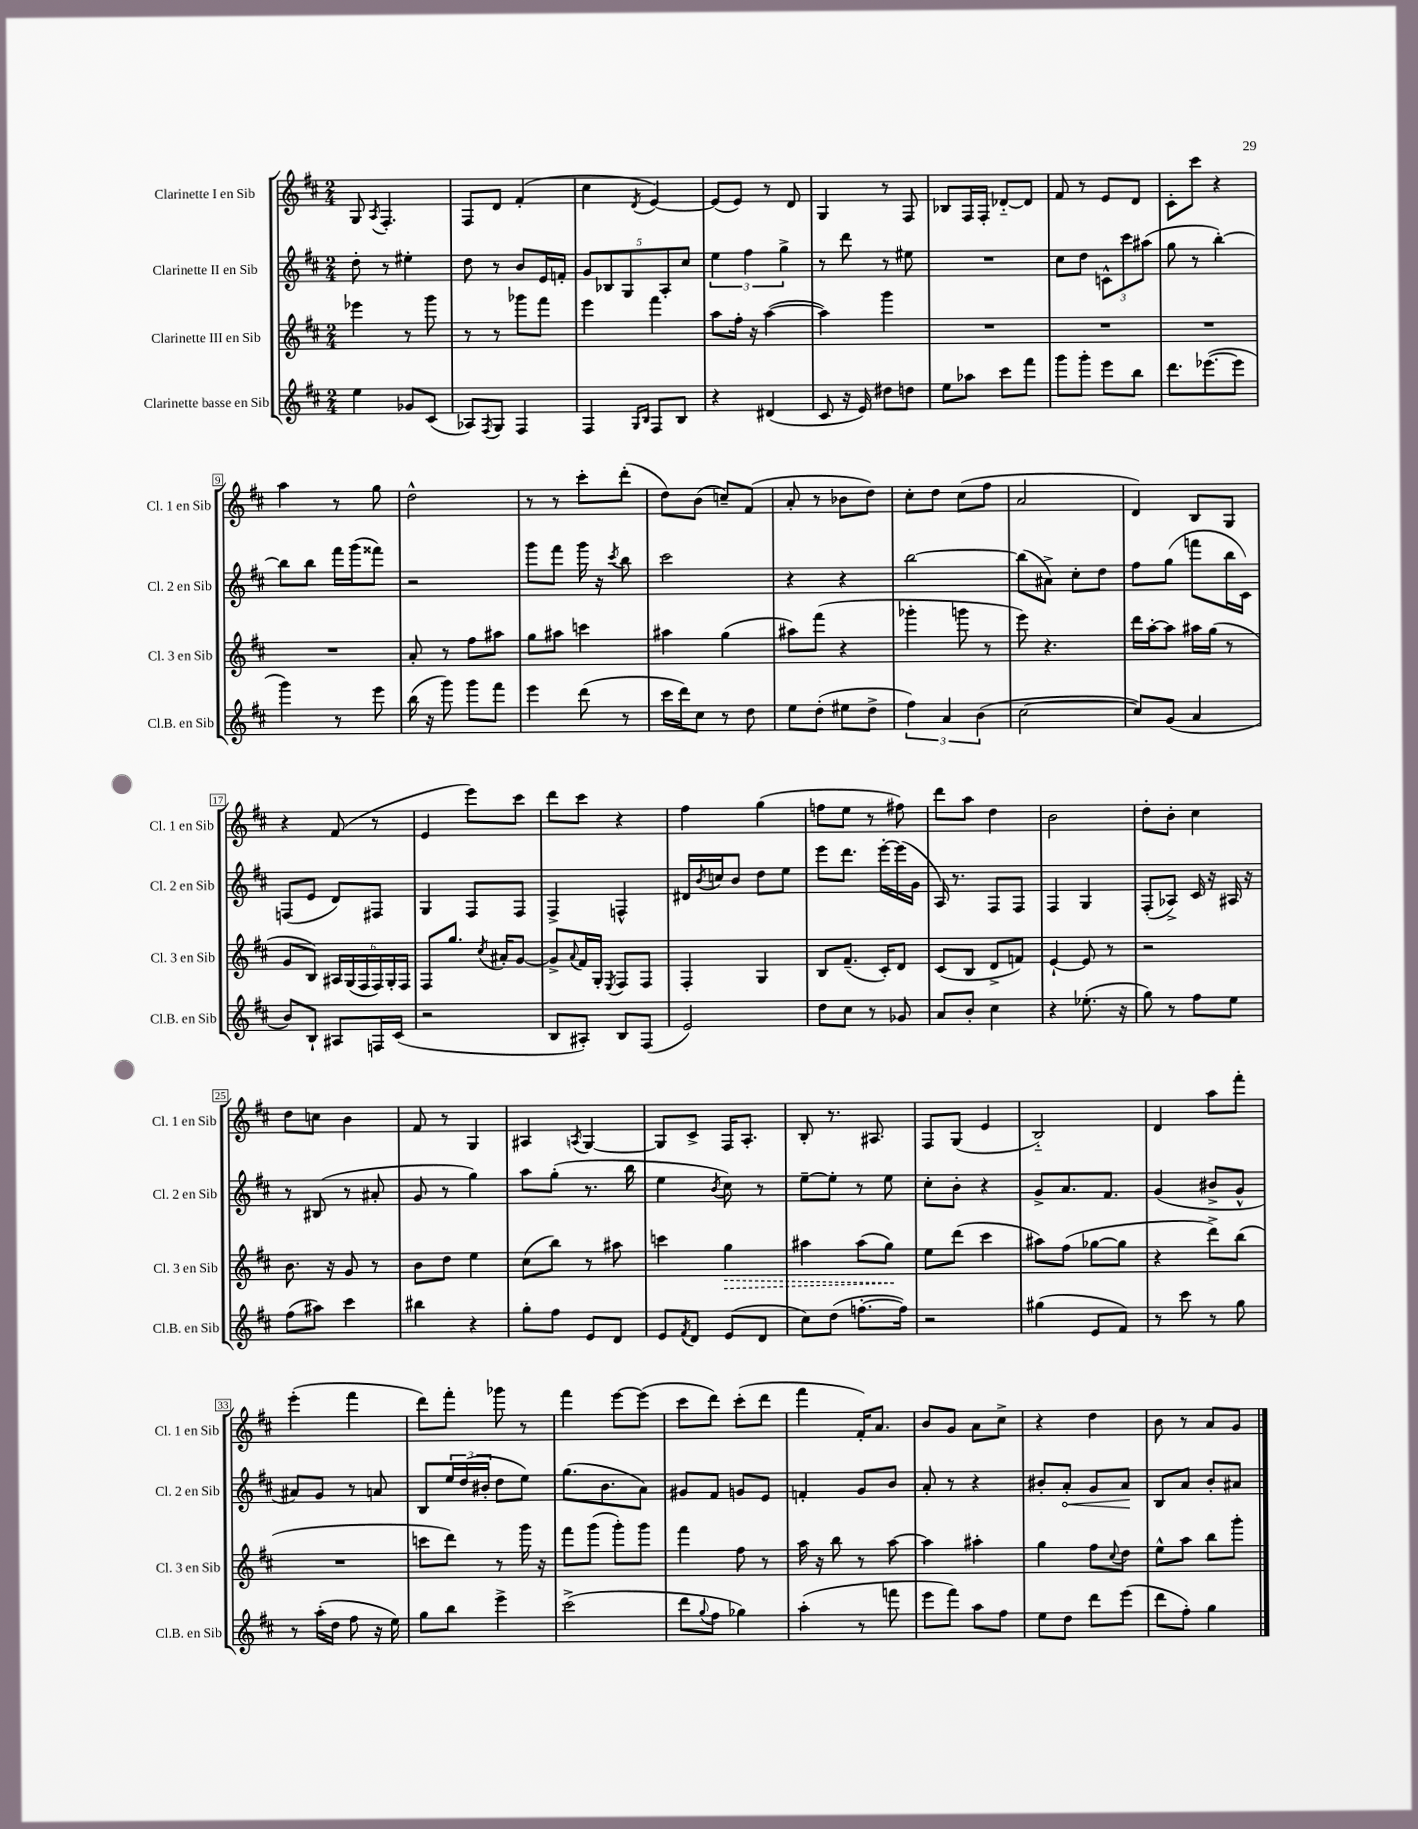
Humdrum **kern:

**kern	**kern	**kern	**kern
*staff4	*staff3	*staff2	*staff1
*clefG2	*clefG2	*clefG2	*clefG2
*k[f#c#]	*k[f#c#]	*k[f#c#]	*k[f#c#]
*M2/4	*M2/4	*M2/4	*M2/4
4ee\	4eee-\	8dd'\	8G/
.	.	.	8qA/
.	.	8r	4.F#'/
8g-/L	8r	4ee#'\	.
(8c#/J	8ggg\	.	.
=	=	=	=
8A-/L)	8r	8dd\	8F#/L
8qF#/	.	.	.
8G/J	8r	8r	8d/J
4F#/	8ggg-\L	8b/L	(4f#'/
.	8fff#\J	16e/L	.
.	.	16f'/JJ	.
=	=	=	=
4F#/	4eee\	10g/L	4cc#\
.	.	10B-/	.
.	.	10G/	.
16qqG/LL	.	.	.
16qqB/JJ	.	.	8qd/
8F#/L	4fff#\	.	[4e/)
.	.	10A'/	.
8B/J	.	.	.
.	.	10cc#/J	.
=	=	=	=
4r	8aa\L	6ee\	(8e/]L
.	16ff#'\Jk	.	8e/J)
.	.	6ff#\	.
.	16r	.	.
(4d#/	([4aa\	.	8r
.	.	6gg^\	.
.	.	.	8d/
=	=	=	=
8c#/	4aa\])	8r	4G/
16r	.	8ddd\	.
16e/)	.	.	.
8dd#\L	4ggg\	8r	8r
8dd\J	.	8ee#\	8F#/
=	=	=	=
8ee\L	2r	2r	8B-/L
8aa-\J	.	.	16F#/L
.	.	.	16F#'/JJ
8ccc#\L	.	.	[8d-'~/L
8fff#\J	.	.	8d-/]J
=	=	=	=
8ggg\L	2r	8cc#\L	8f#/
8ggg'\J	.	8dd\J	8r
8eee\L	.	12c^^\L	8e/L
.	.	12ccc#\	.
8bb\J	.	.	8d/J
.	.	(12aa#\J	.
=	=	=	=
8.ddd\L	2r	8gg\	8c#'\L
.	.	8r	8ccc#\J
([8.eee-\	.	.	.
.	.	[4bb'\)	4r
8eee-\]J	.	.	.
=	=	=	=
4ggg\)	2r	8bb\]L	4aa\
.	.	8bb\J	.
8r	.	16fff#\LL	8r
.	.	(16ggg\J	.
8eee\	.	8fff##\J)	8gg\
=	=	=	=
(16bb\	8a'/	2r	2dd^^\
16r	.	.	.
8ggg\)	8r	.	.
8ggg\L	8ff#\L	.	.
8fff#\J	8aa#\J	.	.
=	=	=	=
4eee\	8gg\L	8ggg\L	8r
.	8aa#\J	8fff#\J	8r
(8ddd\	4ccc\	16ggg\	8ccc#'\L
.	.	16r	.
.	.	8qccc#/	.
8r	.	8bb\	(8ddd'\J
=	=	=	=
16ccc#\LL	4aa#\	2ccc#\	8dd\L)
16ddd\J)	.	.	.
8cc#\J	.	.	(8b\J
8r	(4gg\	.	8cc~/L)
8dd\	.	.	(8f#/J
=	=	=	=
8ee\L	8aa#\L)	4r	8a'/
(8dd'\J	(8fff#\J	.	8r
8ee#\L	4r	4r	8b-\L
8dd^\J	.	.	8dd\J)
=	=	=	=
6ff#\)	4ggg-'\	[2bb\	8cc#'\L
.	.	.	8dd\J
6a/	.	.	.
.	8ggg\	.	(8cc#\L
(6b\	.	.	.
.	8r	.	8ff#\J
=	=	=	=
[2cc#\	8eee\)	(8bb\]L	2a/
.	4.r	8a#^\J)	.
.	.	8cc#'\L	.
.	.	8dd\J	.
=	=	=	=
8cc#/]L)	16ddd\LL	8ff#\L	4d/)
.	[16aa'\J	.	.
(8g/J	8aa\]J	(8gg\J	.
4a/	16aa#\LL	8fff\L	8B/L
.	(16gg\JJ	.	.
.	8r	16bb\L	8G/J
.	.	16c#\JJ)	.
=	=	=	=
8b/L)	8g/L	(8F/L	4r
8B`/J	8B/J)	8e/J	.
8A#/L	24A#/LL	8d/L)	(8f#/
.	(24G/	.	.
.	24F#/	.	.
16F/L	24F#/)	8F#/J	8r
.	24G'/	.	.
(16c#/JJ	.	.	.
.	24F#/JJ	.	.
=	=	=	=
2r	8F#/L	4G/	4e/
.	8.gg/J	.	.
.	.	8F#/L	8eee\L)
.	8qcc#/	.	.
.	16a#'/LK	.	.
.	[8g/J	8F#/J	8ccc#\J
=	=	=	=
8B/L	8g^/]L	4F#^/	8ddd\L
.	8qqa/	.	.
8A#'/J)	16f#/L	.	8ccc#\J
.	16G'/JJ	.	.
.	8qE/	.	.
8B/L	8F#/L	4F^^/	4r
(8F#/J	8F#/J	.	.
=	=	=	=
2e/)	4F#'/	16d#/LL	4ff#\
.	.	8qb/	.
.	.	16cc/J	.
.	.	8b/J	.
.	4G/	8dd\L	(4gg\
.	.	8ee\J	.
=	=	=	=
8dd\L	8B/L	8eee\L	8ff\L
8cc#\J	(8.f#~/J	8.ddd\J	8ee\J
8r	.	.	8r
.	16c#'/LK)	[16eee'\LL	.
8g-/	8d/J	(16eee\]	8ff#\)
.	.	16g\JJ	.
=	=	=	=
8a/L	(8c#/L	16A/)	8ddd\L
.	.	8.r	.
8b'/J	8B/J	.	8aa\J
4cc#\	8d^/L	8F#/L	4dd\
.	8f/J)	8F#/J	.
=	=	=	=
4r	[4e`/	4F#/	2b\
(8.ee-'\	8e/]	4G/	.
.	8r	.	.
16r	.	.	.
=	=	=	=
8gg\)	2r	(8F#'/L	8dd'\L
8r	.	8A-^/J)	8b'\J
8ff#\L	.	16c#/	4cc#\
.	.	16r	.
8ee\J	.	16A#/	.
.	.	16r	.
=	=	=	=
(8ff#\L	8.b\	8r	8dd\L
8aa#\J)	.	(8B#/	8cc\J
.	16r	.	.
4ccc#\	8g/	8r	4b\
.	8r	8a#'/	.
=	=	=	=
4bb#\	8b\L	8g/	8f#/
.	8dd\J	8r	8r
4r	4ee\	4gg\)	4G/
=	=	=	=
8gg'\L	(8cc#\L	8aa\L	4A#/
8ff#\J	8bb\J)	(8gg'\J	.
.	.	.	8qA/
8e/L	8r	8.r	[4G/
8d/J	8aa#\	.	.
.	.	16bb\	.
=	=	=	=
8e/L	4ccc\	4ee\	8G/]L
8qf#/	.	.	.
8d/J	.	.	8c#^/J
.	.	8qb/	.
(8e/L	4gg\	8cc#\)	16F#/LK
.	.	.	8.A'/J
8d/J	.	8r	.
=	=	=	=
8cc#\L)	4aa#\	[8ee~\L	8B'/
(8dd\J	.	8ee'\]J	8.r
[8.ff'\L	(8aa#\L	8r	.
.	.	.	8.A#/
.	8gg\J)	8ee\	.
16ff\]Jk)	.	.	.
=	=	=	=
2r	8ee\L	8cc#'\L	8F#/L
.	(8ddd\J	8b'\J	(8G/J
.	4ccc#\	4r	4e/
=	=	=	=
(4gg#\	8aa#\L)	8g^/L	2B'~/)
.	(8ff#\J	8.a/	.
8e/L	[8gg-\L	.	.
.	.	8.f#/J	.
8f#/J)	8gg-\]J	.	.
=	=	=	=
8r	4r	(4g/	4d/
8ccc#\	.	.	.
8r	8ddd^\L)	8b#^/L	8aa\L
8gg\	(8bb\J	8g^^/J	8fff#'\J
=	=	=	=
8r	2r	8a#/L)	(4eee'\
(16aa'\LL	.	8g/J	.
16dd\JJ	.	.	.
8ff#\	.	8r	4fff#\
16r	.	8a/	.
16ee\)	.	.	.
=	=	=	=
8gg\L	8ccc\L	8B/L	8ddd\L)
8bb\J	8ddd\J)	24ee/L	8fff#'\J
.	.	(24dd/	.
.	.	24b#'/JJ	.
4eee^\	8r	8dd\L	8ggg-\
.	16ggg\	8ee\J)	8r
.	16r	.	.
=	=	=	=
(2ccc#^\	8fff#\L	(8.gg\L	4fff#\
.	(8ggg\J	.	.
.	.	8.b\	.
.	8ggg'\L)	.	[8eee\L
.	8ggg\J	8a\J)	(8eee\]J
=	=	=	=
8ddd\L	4fff#\	8g#/L	8ccc#\L
8qqgg/	.	.	.
8ff#\J	.	8f#/J	8ddd\J)
4gg-\)	8ff#\	8g/L	(8ccc#'\L
.	8r	8e/J	8ddd\J
=	=	=	=
(4aa'\	16aa\	4f'/	4fff#\
.	16r	.	.
.	8bb\	.	.
8r	8r	8g/L	16f#'/LK)
.	.	.	8.a/J
8fff\	[8aa\	8b/J	.
=	=	=	=
8eee\L	4aa\]	8a'/	8b/L
8fff#\J)	.	8r	8g/J
8aa\L	4aa#'\	4r	8a\L
8ff#\J	.	.	8cc#^\J
=	=	=	=
8ee\L	4gg\	8b#'/L	4r
8dd\J	.	8a'/J	.
8ddd\L	8ff#\L	8g/L	4dd\
.	8qqcc#/	.	.
(8eee\J	8dd\J	8a/J	.
=	=	=	=
8ddd\L	8ee^^\L	8B/L	8b\
8ff#'\J)	8aa\J	8a/J	8r
4gg\	8bb\L	8b'/L	8a/L
.	8ggg'\J	8a#/J	8g/J
==	==	==	==
*-	*-	*-	*-
